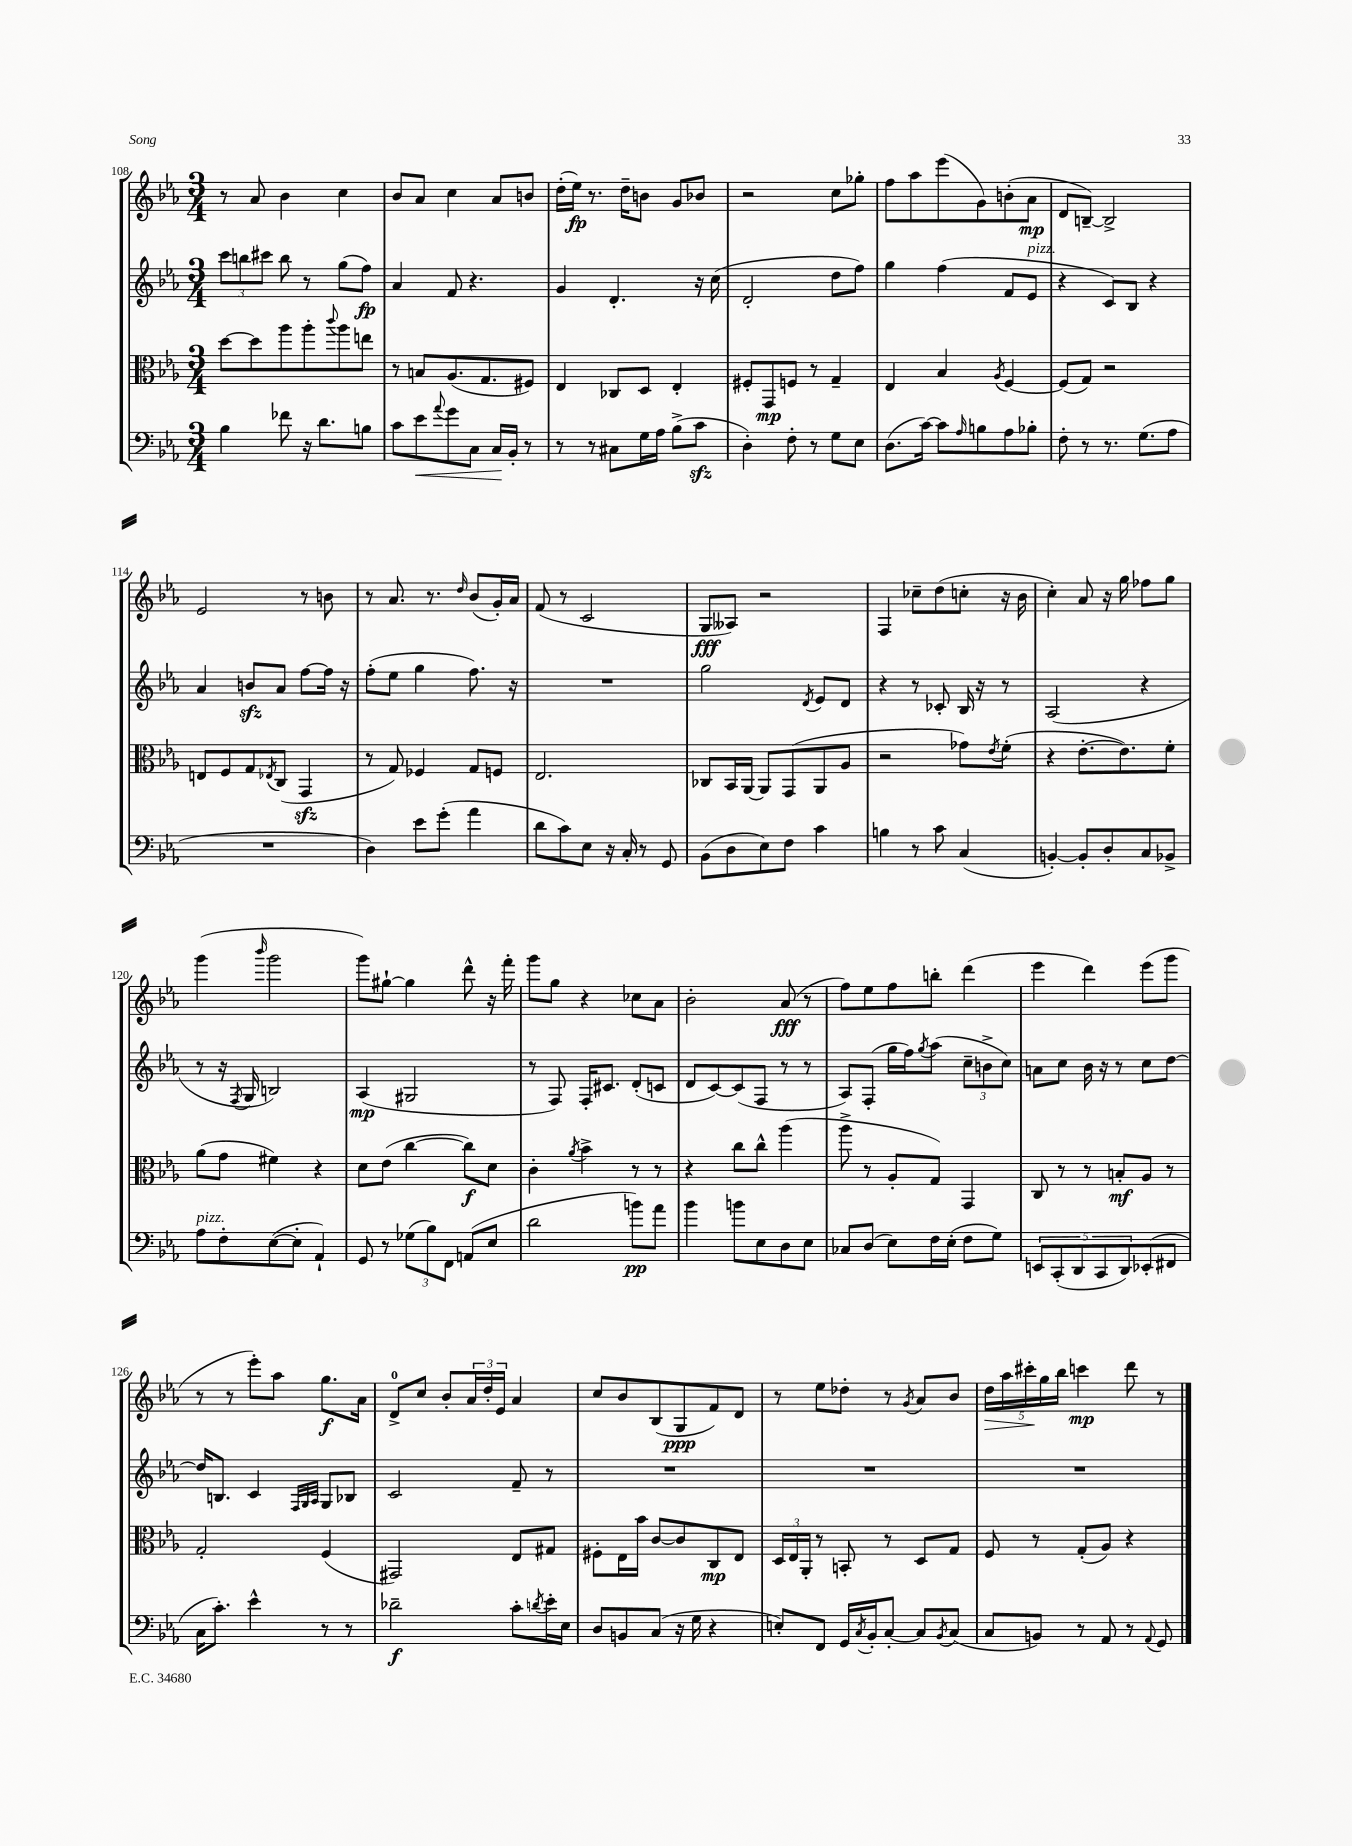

**kern	**dynam	**kern	**dynam	**kern	**dynam	**kern	**dynam
*part4	*part4	*part3	*part3	*part2	*part2	*part1	*part1
*staff4	*staff4	*staff3	*staff3	*staff2	*staff2	*staff1	*staff1
*clefF4	*	*clefC3	*	*clefG2	*	*clefG2	*
*k[b-e-a-]	*	*k[b-e-a-]	*	*k[b-e-a-]	*	*k[b-e-a-]	*
*M3/4	*	*M3/4	*	*M3/4	*	*M3/4	*
=108	=108	=108	=108	=108	=108	=108	=108
4B-\	.	[8dd\L	.	12ccc\L	.	8r	.
.	.	.	.	12bbn\	.	.	.
.	.	8dd\]	.	.	.	8a-/	.
.	.	.	.	12ccc#X\J	.	.	.
8f-X\	.	8aa-\	.	8bb\	.	4b-\	.
16r	.	8aa-'\	.	8r	.	.	.
8.d\L	.	.	.	.	.	.	.
.	.	8qqccc/	.	.	.	.	.
.	.	8aa-\	.	(8gg\L	.	4cc\	.
8Bn\J	.	8een\J	.	8ff\J)	fp	.	.
=109	=109	=109	=109	=109	=109	=109	=109
8c\L	.	8r	.	4a-/	.	8b-/L	.
!	!LO:HP:b	!	!	!	!	!	!
8e-\	<	8Bn/L	.	.	.	8a-/J	.
8qqa-/	.	.	.	.	.	.	.
8g\	.	(8.A-/	.	8f/	.	4cc\	.
8C\J	.	.	.	4.r	.	.	.
.	.	8.G/	.	.	.	.	.
16C/LL	.	.	.	.	.	8a-/L	.
16BB-'/JJ	[	.	.	.	.	.	.
8r	.	8F#X/J)	.	.	.	8bn/J	.
=110	=110	=110	=110	=110	=110	=110	=110
8r	.	4E-/	.	4g/	.	(16dd'\LL	.
.	.	.	.	.	.	16ee-\JJ)	fp
8r	.	.	.	.	.	8.r	.
8C#X\L	.	8C-X/L	.	4.d'/	.	.	.
.	.	.	.	.	.	16dd~\KL	.
16G\L	.	8D/J	.	.	.	8bn\J	.
16A-\JJ	.	.	.	.	.	.	.
(8B-^\L	.	4E-'/	.	.	.	8g/L	.
8czz\J	.	.	.	16r	.	8b-X/J	.
.	.	.	.	(16cc\	.	.	.
=111	=111	=111	=111	=111	=111	=111	=111
4D'\)	.	8F#X'/L	.	2d'/	.	2r	.
.	.	8GG/	mp	.	.	.	.
8F'\	.	8Fn/J	.	.	.	.	.
8r	.	8r	.	.	.	.	.
8G\L	.	4G~/	.	8dd\L	.	8cc\L	.
8E-\J	.	.	.	8ff\J)	.	8gg-X'\J	.
=112	=112	=112	=112	=112	=112	=112	=112
(8.D\L	.	4E-/	.	4gg\	.	8ff\L	.
.	.	.	.	.	.	8aa-\	.
[16c\Jk)	.	.	.	.	.	.	.
8c\L]	.	4B-/	.	(4ff\	.	(8eee-\	.
16qqA-/	.	.	.	.	.	.	.
8Bn\	.	.	.	.	.	8g\)	.
.	.	8qA-/	.	.	.	.	.
8A-\	.	[4F/	.	8f/L	.	(8bn'\	.
!	!	!	!	!LO:TX:a:i:t=pizz.	!	!	!
8B-X'\J	.	.	.	8e-/J	.	8a-\J	mp
=113	=113	=113	=113	=113	=113	=113	=113
8F'\	.	(8F/L]	.	4r	.	8d/L	.
8r	.	8G/J)	.	.	.	[8Bn~/J)	.
8.r	.	2r	.	8c/L)	.	2B^/]	.
.	.	.	.	8B-/J	.	.	.
(8.G\L	.	.	.	.	.	.	.
.	.	.	.	4r	.	.	.
8A-\J	.	.	.	.	.	.	.
!!LO:LB:g=z
=114	=114	=114	=114	=114	=114	=114	=114
2.r	.	8En/L	.	4a-/	.	2e-/	.
.	.	8F/	.	.	.	.	.
.	.	8G/	.	8bnzz/L	.	.	.
.	.	8qE-X/	.	.	.	.	.
.	.	(8C/J	.	8a-/J	.	.	.
.	.	4GGzz/	.	[8ff\L	.	8r	.
.	.	.	.	16ff\Jk]	.	8bn\	.
.	.	.	.	16r	.	.	.
=115	=115	=115	=115	=115	=115	=115	=115
4D\)	.	8r	.	(8ff'\L	.	8r	.
.	.	8G/)	.	8ee-\J	.	8.a-/	.
8e-\L	.	4F-X/	.	4gg\	.	.	.
.	.	.	.	.	.	8.r	.
(8g'\J	.	.	.	.	.	.	.
.	.	.	.	.	.	16qqdd/	.
4a-\	.	8G/L	.	8.ff\)	.	(8b-/L	.
.	.	8Fn/J	.	.	.	16g'/L)	.
.	.	.	.	16r	.	16a-/JJ	.
=116	=116	=116	=116	=116	=116	=116	=116
8d\L	.	2.E-/	.	2.r	.	(8f/	.
8c\)	.	.	.	.	.	8r	.
8E-\J	.	.	.	.	.	2c/	.
16r	.	.	.	.	.	.	.
16C'/	.	.	.	.	.	.	.
8r	.	.	.	.	.	.	.
8GG/	.	.	.	.	.	.	.
=117	=117	=117	=117	=117	=117	=117	=117
(8BB-\L	.	8C-X/L	.	2gg\	.	8G/L	fff
8D\	.	16BB-/L	.	.	.	8A--X/J)	.
.	.	[16AA-/JJ	.	.	.	.	.
8E-\)	.	8AA-/L]	.	.	.	2r	.
8F\J	.	(8GG/	.	.	.	.	.
.	.	.	.	8qd/	.	.	.
4c\	.	8AA-/	.	8e-/L	.	.	.
.	.	8A-/J	.	8d/J	.	.	.
=118	=118	=118	=118	=118	=118	=118	=118
4Bn\	.	2r	.	4r	.	4F/	.
8r	.	.	.	8r	.	8cc-X~\L	.
8c\	.	.	.	8c-X'/	.	(8dd\	.
(4C/	.	8g-X\L)	.	16B-/	.	8ccn'\J	.
.	.	.	.	16r	.	.	.
.	.	8qe-/	.	.	.	.	.
.	.	(8f'\J	.	8r	.	16r	.
.	.	.	.	.	.	16b-\	.
=119	=119	=119	=119	=119	=119	=119	=119
[4BBn'/)	.	4r	.	(2A-/	.	4cc'\)	.
8BB'/L]	.	[8.e-'\L	.	.	.	8a-/	.
8D'/	.	.	.	.	.	16r	.
.	.	8.e-\])	.	.	.	16gg\	.
8C/	.	.	.	4r	.	8ff-X\L	.
8BB-X^/J	.	8f'\J	.	.	.	8gg\J	.
!!LO:LB:g=z
=120	=120	=120	=120	=120	=120	=120	=120
!LO:TX:a:i:t=pizz.	!	!	!	!	!	!	!
8A-\L	.	(8a-\L	.	8r	.	(4ggg\	.
8F'\	.	8g\J	.	16r	.	.	.
.	.	.	.	8qF/	.	.	.
.	.	.	.	16G/	.	.	.
.	.	.	.	.	.	16qqbbb-/	.
([8E-\	.	4f#X\)	.	2Bn/)	.	2ggg\	.
8E-'\J]	.	.	.	.	.	.	.
4AA-`/)	.	4r	.	.	.	.	.
=121	=121	=121	=121	=121	=121	=121	=121
8GG/	.	8d\L	.	(4A-/	mp	8ggg\L)	.
8r	.	(8e-\J	.	.	.	[8gg#X`\J	.
(12G-X\L	.	[4cc\	.	2G#X/	.	4gg#\]	.
12B-\)	.	.	.	.	.	.	.
12FF\J	.	.	.	.	.	.	.
(8AAn/L	.	8cc\L])	f	.	.	8ddd^^\	.
8E-/J	.	8d\J	.	.	.	16r	.
.	.	.	.	.	.	16fff'\	.
=122	=122	=122	=122	=122	=122	=122	=122
2d\	.	4c'\	.	8r	.	8ggg\L	.
.	.	.	.	8F/)	.	8gg\J	.
.	.	8qa-/	.	.	.	.	.
.	.	4b-^\	.	16F'/KL	.	4r	.
.	.	.	.	8.c#X/J	.	.	.
8bn\L)	pp	8r	.	(8d'/L	.	8cc-X\L	.
8a-\J	.	8r	.	8cn/J	.	8a-\J	.
=123	=123	=123	=123	=123	=123	=123	=123
4b-\	.	4r	.	8d/L	.	2b-'\	.
.	.	.	.	[8c/)	.	.	.
8bn\L	.	8cc\L	.	(8c/]	.	.	.
8E-\	.	8cc^^\J	.	8F/J	.	.	.
8D\	.	(4aa-\	.	8r	.	(8a-/	fff
8E-\J	.	.	.	8r	.	8r	.
=124	=124	=124	=124	=124	=124	=124	=124
8C-X/L	.	8aa-^\	.	8A-/L)	.	8ff\L)	.
(8D/J	.	8r	.	(8F'/J	.	8ee-\	.
8E-\L)	.	8A-'/L	.	16gg\LL	.	8ff\	.
.	.	.	.	16ff\J)	.	.	.
.	.	.	.	8qgg/	.	.	.
16F\L	.	8G/J)	.	(8aa-\J	.	8bbn'\J	.
(16E-'\JJ	.	.	.	.	.	.	.
8F\L	.	4GG/	.	12cc~\L	.	(4ddd\	.
.	.	.	.	12bn^\	.	.	.
8G\J)	.	.	.	.	.	.	.
.	.	.	.	12cc\J)	.	.	.
=125	=125	=125	=125	=125	=125	=125	=125
10EEn/L	.	8C/	.	8an\L	.	4eee-\	.
(10CC'/	.	.	.	.	.	.	.
.	.	8r	.	8cc\J	.	.	.
10DD/	.	.	.	.	.	.	.
.	.	8r	.	16b-\	.	4ddd\)	.
10CC/	.	.	.	.	.	.	.
.	.	.	.	16r	.	.	.
.	.	8Bn'/L	mf	8r	.	.	.
10DD/)	.	.	.	.	.	.	.
(8EE-X'/	.	8A-/J	.	8cc\L	.	(8eee-\L	.
8FF#X/J	.	8r	.	[8dd\J	.	8ggg\J	.
!!LO:LB:g=z
=126	=126	=126	=126	=126	=126	=126	=126
16C\KL	.	2G'/	.	16dd/KL]	.	8r	.
8.c'\J)	.	.	.	8.Bn/J	.	.	.
.	.	.	.	.	.	8r	.
4e-^^\	.	.	.	4c/	.	8eee-'\L)	.
.	.	.	.	.	.	8aa-\J	.
.	.	.	.	32qqF/LLL	.	.	.
.	.	.	.	32qqG/	.	.	.
.	.	.	.	32qqA-/JJJ	.	.	.
8r	.	(4F/	.	8G/L	.	8.gg\L	f
8r	.	.	.	8B-X/J	.	.	.
.	.	.	.	.	.	16a-\Jk	.
=127	=127	=127	=127	=127	=127	=127	=127
2d-X~\	f	2GG#X/)	.	2c/	.	8d^/L	.
.	.	.	.	.	.	8cc/J	.
.	.	.	.	.	.	8b-'/L	.
.	.	.	.	.	.	24a-/L	.
.	.	.	.	.	.	24dd'/	.
.	.	.	.	.	.	24e-/JJ	.
8c'\L	.	8E-/L	.	8f~/	.	4a-/	.
8qdn/	.	.	.	.	.	.	.
16e-'\L	.	8G#X/J	.	8r	.	.	.
16E-\JJ	.	.	.	.	.	.	.
=128	=128	=128	=128	=128	=128	=128	=128
8D/L	.	8F#X'\L	.	2.r	.	8cc/L	.
8BBn/	.	16E-\L	.	.	.	8b-/	.
.	.	16b-\JJ	.	.	.	.	.
(8C/J	.	[8c/L	.	.	.	(8B-/	.
16r	.	8c/]	.	.	.	8G/	ppp
16G\	.	.	.	.	.	.	.
4r	.	8C/	mp	.	.	8f/)	.
.	.	8E-/J	.	.	.	8d/J	.
=129	=129	=129	=129	=129	=129	=129	=129
8En'/L)	.	24D/LL	.	2.r	.	8r	.
.	.	24E-/	.	.	.	.	.
.	.	24AA-'/JJ	.	.	.	.	.
8FF/J	.	8r	.	.	.	8ee-\L	.
16GG/LL	.	8BBn'/	.	.	.	8dd-X'\J	.
8qC/	.	.	.	.	.	.	.
16BB-'/J	.	.	.	.	.	.	.
[8C'/J	.	8r	.	.	.	8r	.
.	.	.	.	.	.	8qg/	.
8C/L]	.	8D/L	.	.	.	8a-/L	.
8qBB-/	.	.	.	.	.	.	.
(8C/J	.	8G/J	.	.	.	8b-/J	.
=130	=130	=130	=130	=130	=130	=130	=130
!	!	!	!	!	!	!	!LO:HP:b
8C/L	.	8F/	.	2.r	.	20dd\LL	>
.	.	.	.	.	.	20aa-\	.
.	.	.	.	.	.	20ccc#X'\	.
8BBn/J)	.	8r	.	.	.	.	.
.	.	.	.	.	.	20gg\	]
.	.	.	.	.	.	20bb-\JJ	.
8r	.	(8G'/L	.	.	.	4cccn\	mp
8AA-/	.	8A-/J)	.	.	.	.	.
8r	.	4r	.	.	.	8ddd\	.
8qqAA-/	.	.	.	.	.	.	.
8GG/	.	.	.	.	.	8r	.
==	==	==	==	==	==	==	==
*-	*-	*-	*-	*-	*-	*-	*-
